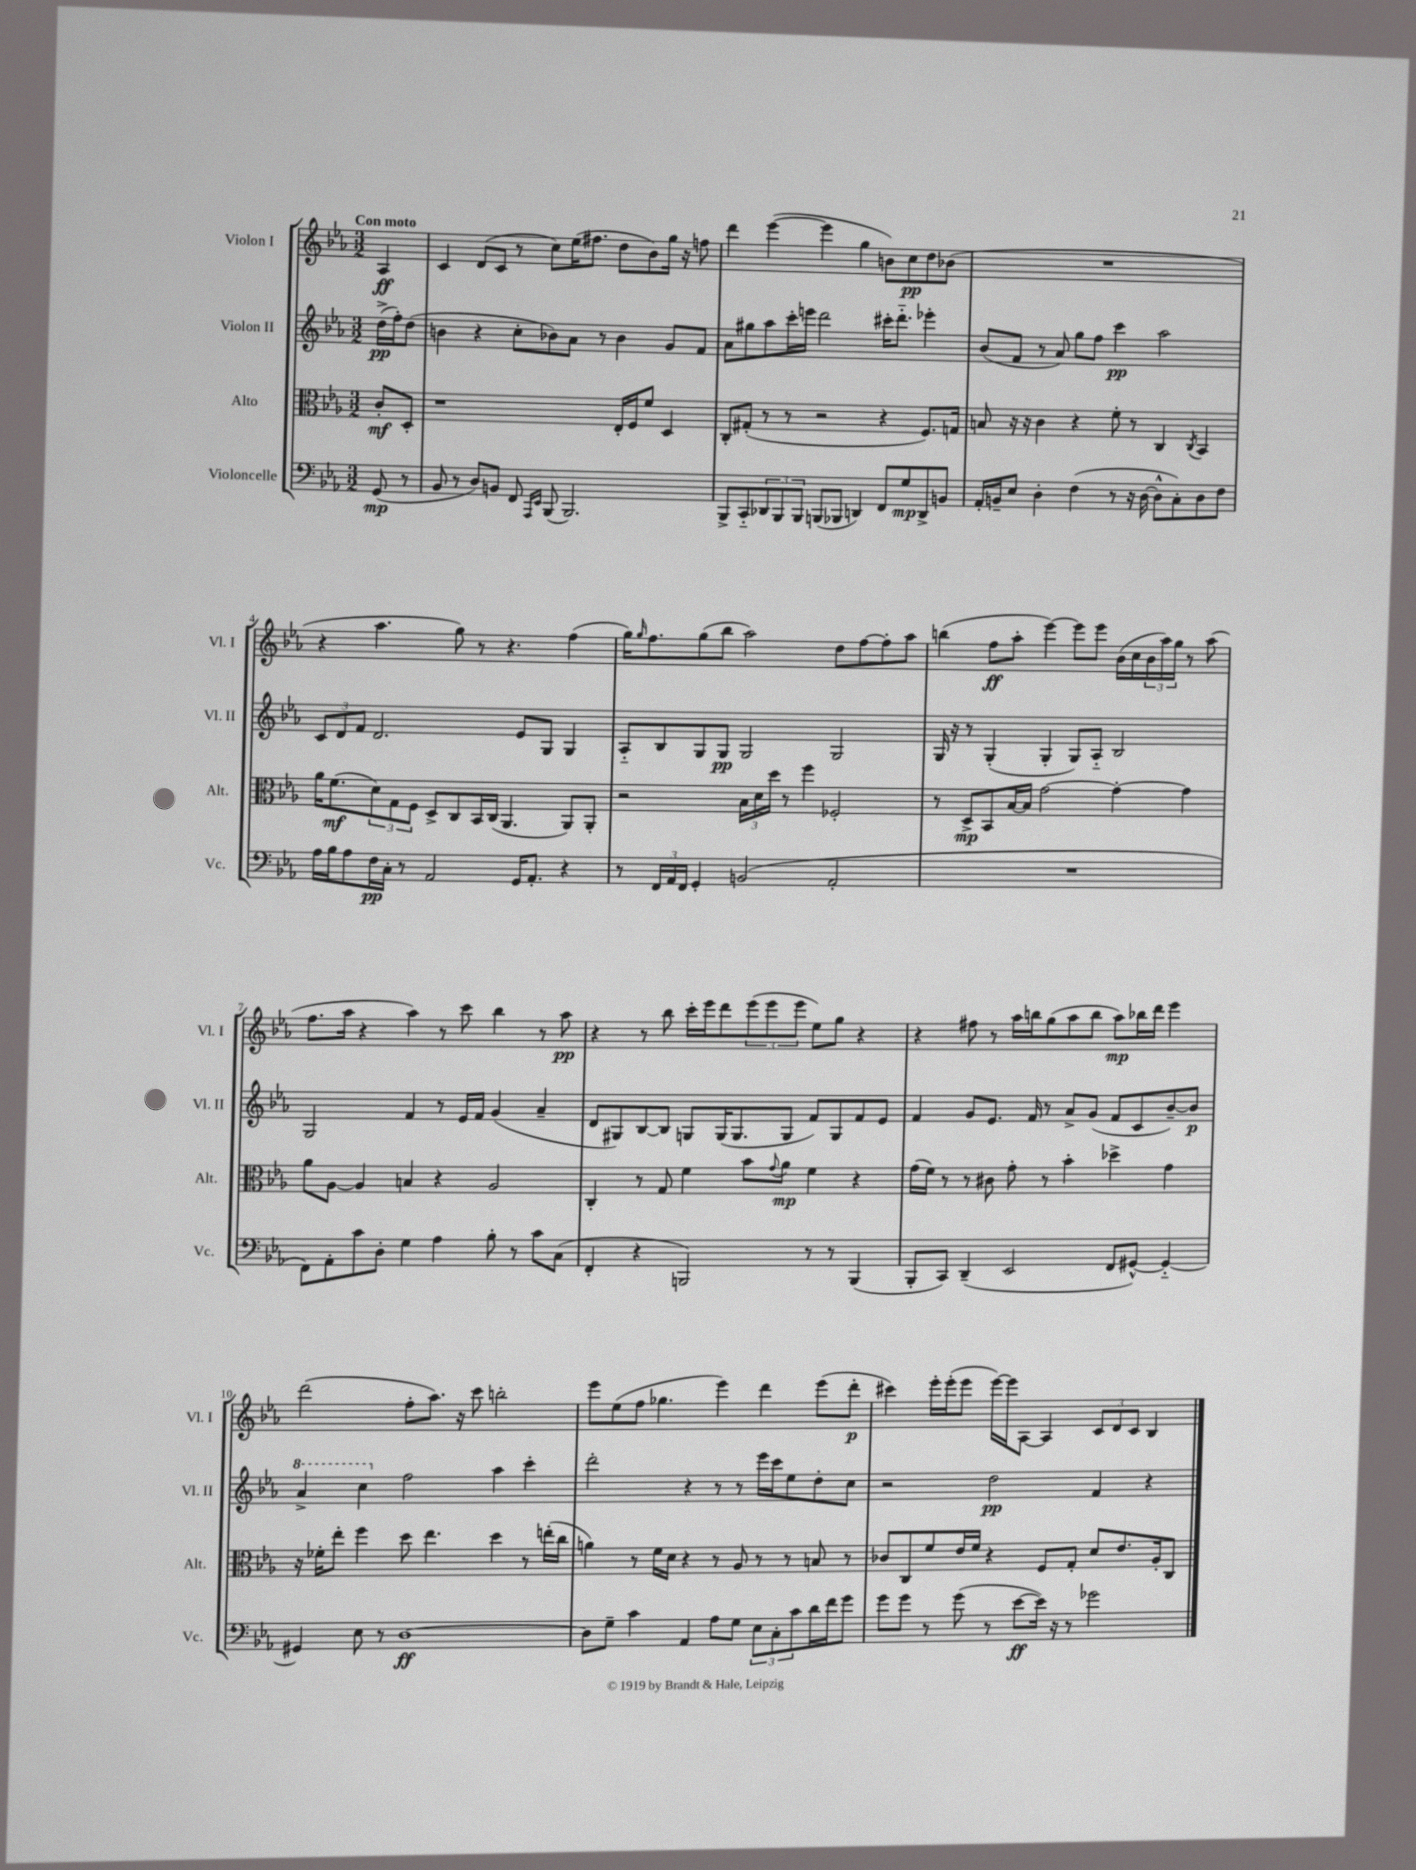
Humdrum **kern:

**kern	**kern	**kern	**kern
*staff4	*staff3	*staff2	*staff1
*clefF4	*clefC3	*clefG2	*clefG2
*k[b-e-a-]	*k[b-e-a-]	*k[b-e-a-]	*k[b-e-a-]
*M3/2	*M3/2	*M3/2	*M3/2
(8GG	8c'	(16dd^	4A-
.	.	16ff')	.
8r	8D'	(8dd	.
=	=	=	=
8BB-	1r	4b	4c
8r	.	.	.
8D)	.	4r	(8d
8BB	.	.	8c
8FF	.	8cc'	8r
16qqAAA-	.	.	.
16qqEE-	.	.	.
(8BBB-	.	8b-)	8cc)
2.BBB-)	.	8a-	(16ee-
.	.	.	8.ff#
.	.	8r	.
.	16E-'	4b-	8dd
.	16F	.	.
.	8f	.	8b-)
.	4D	8g	16gg
.	.	.	16r
.	.	8f	8ff
=	=	=	=
8BBB-^	8C'	8a-	4ddd
8CC'~	(8G#'	8gg#	.
12DD-	8r	8aa-	([4eee-
12BBB-	.	.	.
.	8r	16ccc'	.
12BBB-	.	.	.
.	.	16eee	.
(8BBB	2r	2ddd	4eee-]
8BBB-	.	.	.
4DD)	.	.	4gg
8FF	4r	16ccc#'	8b)
.	.	8.ddd'~	.
8G	.	.	8cc
8DD^	8.F)	4eee-'	8dd
8BB	.	.	(8b-
.	16G	.	.
=	=	=	=
16AA-'	8B	(8b-	1.r
16BB~	.	.	.
8E-	16r	8f	.
.	16r	.	.
4D'	4c	8r	.
.	.	8a-)	.
(4F	4r	8gg	.
.	.	8ff	.
8r	8f'	4ccc	.
16r	8r	.	.
[16D	.	.	.
8D^^]	4C	2aa-	.
8C')	.	.	.
.	8qC	.	.
8D	4BB-	.	.
8F	.	.	.
=	=	=	=
16A-	16a-	12c	4r
16B-	(8.f	.	.
.	.	12d	.
8A-	.	.	.
.	.	12f	.
16F	12d)	2.d	4.aa-
16C'	.	.	.
.	12G	.	.
8r	.	.	.
.	12F	.	.
2AA-	8D^	.	.
.	8C	.	8gg)
.	16BB-	.	8r
.	(16C	.	.
.	4.AA-	.	4.r
16GG	.	8e-	.
8.AA-'	.	.	.
.	.	8G	.
4r	8AA-)	4G	(4ff
.	8AA-'	.	.
=	=	=	=
8r	2r	8A-'~	16gg)
.	.	.	16qqgg
.	.	.	8.ff
24FF	.	8B-	.
24AA-	.	.	.
24FF	.	.	.
4GG'	.	8G	(8gg
.	.	8G	8bb-
(2BB	24B-	2G	2aa-)
.	24d	.	.
.	24dd	.	.
.	8r	.	.
.	4ff	.	.
2AA-'	2F-'	2G	8dd
.	.	.	[8ff
.	.	.	8ff']
.	.	.	8aa-
=	=	=	=
1.r	8r	16G	(4bb
.	.	16r	.
.	8D^	8r	.
.	8BB-	(4G'	8ff
.	[16B-	.	8aa-'
.	16B-]	.	.
.	[2g	4G'	[4eee-)
.	.	8G)	8eee-]
.	.	8A-'~	8eee-
.	4g'_	2B-	(16b-
.	.	.	16cc
.	.	.	24b-
.	.	.	24aa-)
.	.	.	24gg
.	4g]	.	8r
.	.	.	(8aa-
=	=	=	=
8FF)	8a-	2G	8.ff
8AA-'	[8A-	.	.
.	.	.	16aa-
8c	4A-]	.	4r
8D'	.	.	.
4G	4B	4f	4aa-)
4A-	4r	8r	8r
.	.	16e-	8ccc
.	.	16f	.
8B-'	2A-	(4g	4bb-
8r	.	.	.
8c	.	4a-~	8r
(8C	.	.	8aa-
=	=	=	=
4FF'	4C'	8d	4r
.	.	8G#)	.
4r	8r	[8B-	8r
.	8G	8B-]	8bb-
2BBB)	4f	8G	16ccc'
.	.	.	16eee-
.	.	(16G	8ddd
.	.	8.G	.
.	8b-	.	(12eee-
.	.	.	12eee-
.	8qqg	.	.
.	8a-	8G	.
.	.	.	12eee-
8r	4f	8f)	8ee-)
8r	.	8G	8gg
(4BBB	4r	8f	4r
.	.	8e-	.
=	=	=	=
8BBB-'	(16g	4f	4r
.	16f)	.	.
8CC)	8r	.	.
(4DD~	8r	8g	8ff#
.	8c#	8.e-	8r
2EE-	8g'	.	16aa-
.	.	16f	16bb
.	8r	8r	(8gg
.	4b-'	8a-^	8aa-
.	.	(8g	8bb
8FF	4dd-^	8f	8aa-)
[8GG#^^)	.	8c	16bb-
.	.	.	16ddd
4GG#'~_	4g	[8b-~)	4eee-
.	.	8b-]	.
=	=	=	=
4GG#]	16r	4aa-^	(2ddd
.	16f-'	.	.
.	8ee-'	.	.
8E-	4ff	4ccc	.
8r	.	.	.
[1D	8dd	2ff	8ff'
.	4.ee-	.	8.aa-)
.	.	.	16r
.	.	.	8ccc
.	4dd	4aa-	2bb'
.	8r	4ccc'	.
.	(16ee'	.	.
.	16cc	.	.
=	=	=	=
8D]	4a)	2ddd'	8eee-
8G~	.	.	(8ee-
4c	8r	.	8ff
.	16f	.	4.gg-
.	16d	.	.
4AA-	4r	4r	.
8A-	8r	8r	4eee-)
8G	8A-	8r	.
12E-	8r	16eee-	4ddd
.	.	16ccc	.
12C'	.	.	.
.	8r	8ee-	.
12c	.	.	.
16d	8B	8dd'	(8eee-
16f	.	.	.
8g	8r	8cc	8ddd'
=	=	=	=
8g	8c-	2r	4ccc#)
8g	8C	.	.
8r	8f	.	16eee-'
.	.	.	(16eee-'
(8g	16e-	.	8eee-
.	16f	.	.
8r	4r	2dd	[16eee-)
.	.	.	16eee-]
[8e-	.	.	[8A-
16e-])	8F	.	4A-]
16r	.	.	.
8r	8G'	.	.
2g-	8d	4f	12c
.	.	.	12d
.	8.e-	.	.
.	.	.	12c
.	.	4r	4B-
.	16A-'	.	.
.	8C	.	.
==	==	==	==
*-	*-	*-	*-
